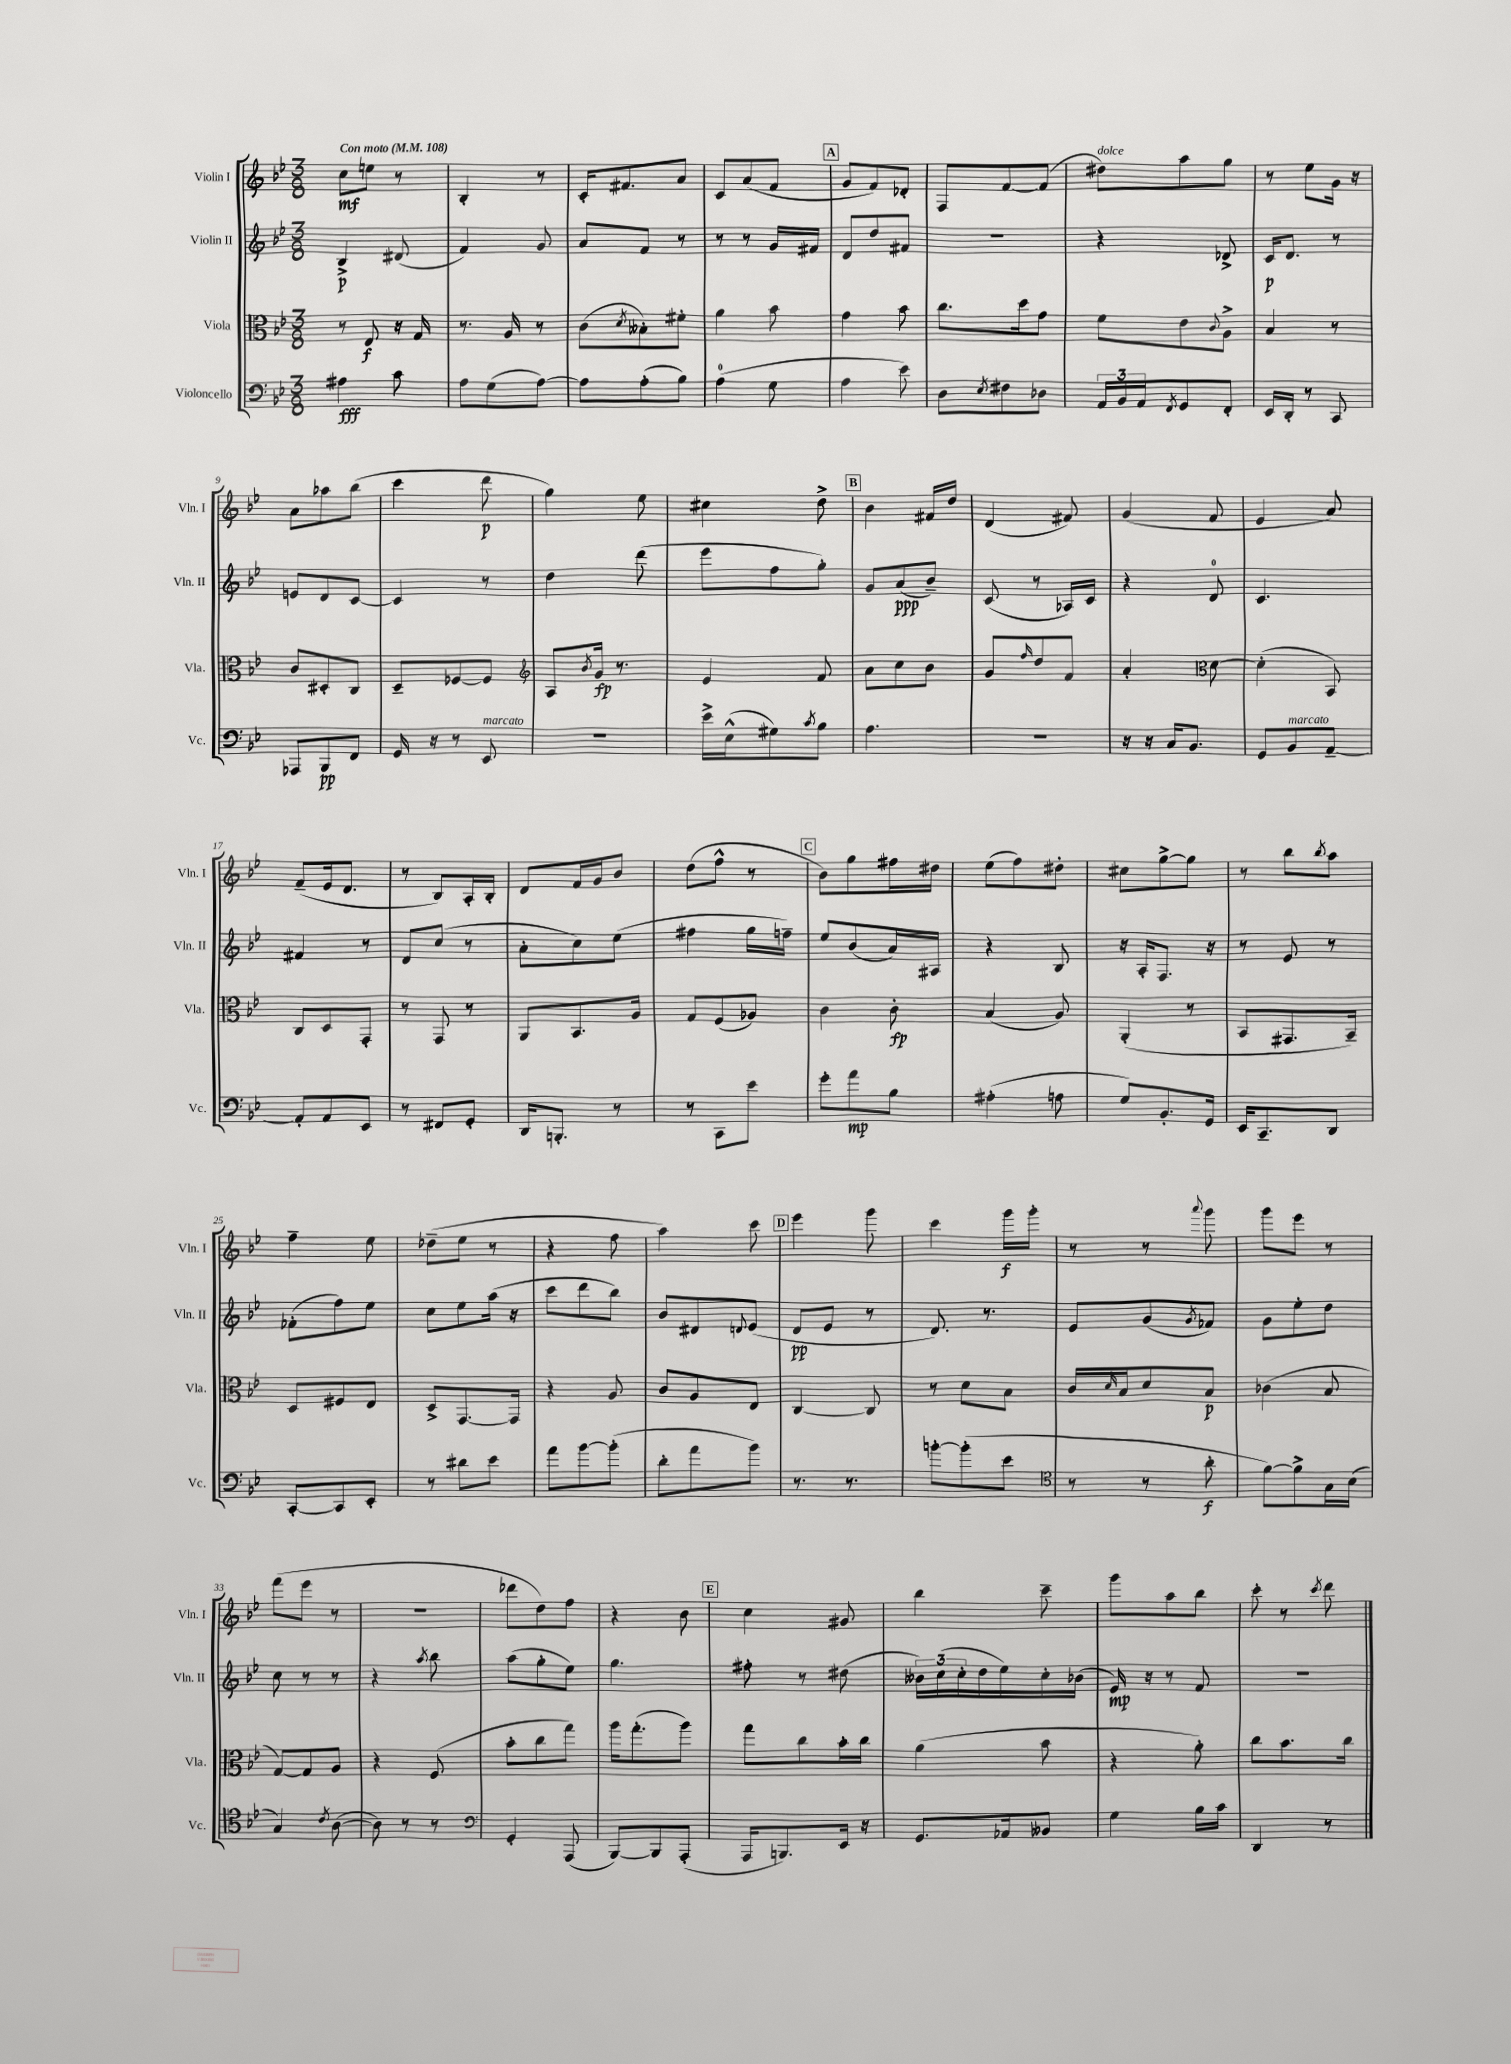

**kern	**kern	**kern	**kern
*staff4	*staff3	*staff2	*staff1
*clefF4	*clefC3	*clefG2	*clefG2
*k[b-e-]	*k[b-e-]	*k[b-e-]	*k[b-e-]
*M3/8	*M3/8	*M3/8	*M3/8
*MM108	*MM108	*MM108	*MM108
4A#\	8r	4B-^/	8cc\L
.	8E-/	.	8ee\J
8c\	16r	(8d#/	8r
.	16G/	.	.
=	=	=	=
8A\L	8.r	4f/)	4B-'/
(8G\	.	.	.
.	16A/	.	.
[8A\J)	8r	8g/	8r
=	=	=	=
8A\]L	(8c\L	8a/L	16c'/LK
.	.	.	8.f#/
.	8qd/	.	.
(8A'\	8B--'\)	8f/J	.
8B-\J)	8f#'\J	8r	8a/J
=	=	=	=
(4A\	4a\	8r	8c/L
.	.	8r	(8a/
8G\	8b-\	16g/LL	8f/J
.	.	16f#/JJ	.
=	=	=	=
4A\	4g\	8d/L	8g/L
.	.	8dd/	8f/)
8e-\)	8b-\	8f#/J	8d-'/J
=	=	=	=
8D\L	8.cc\L	4.r	8F/L
8qE-/	.	.	.
8F#\	.	.	[8f/
.	16dd\k	.	.
8D-\J	8g\J	.	(8f/]J
=	=	=	=
24AA/LL	8f\L	4r	8dd#\L)
24BB-/	.	.	.
24AA/J	.	.	.
8qFF/	.	.	.
8GG/	8e-\	.	8aa\
.	8qqc/	.	.
8FF'/J	8A^\J	8d-^/	8gg\J
=	=	=	=
16EE-/LL	4B-/	16c/LK	8r
16DD'/JJ	.	8.d/J	.
8r	.	.	8ee-\L
8CC/	8r	8r	16g\Jk
.	.	.	16r
=	=	=	=
8AAA-/L	8c/L	8e/L	8a\L
8BBB-/	8D#'/	8d/	8aa-\
8FF/J	8C/J	[8c/J	(8bb-\J
=	=	=	=
16GG/	8D~/L	4c/]	4ccc\
16r	.	.	.
8r	[8F-/	.	.
8EE-/	8F-/]J	8r	8ddd\
=	=	=	=
*	*clefG2	*	*
4.r	8A/L	4dd\	4gg\)
.	8qb-/	.	.
.	16g/Jk	.	.
.	8.r	.	.
.	.	(8ddd\	8ee-\
=	=	=	=
16e-^\LL	4e-/	8eee-\L	4cc#\
(16E-^^\J	.	.	.
8G#\)	.	8ff\	.
8qc/	.	.	.
8B-\J	8f/	8gg'\J)	8dd^\
=	=	=	=
4.A\	8a\L	8g/L	4b-\
.	8cc\	(8a/	.
.	8b-\J	8b-~/J)	16f#/LL
.	.	.	16dd/JJ
=	=	=	=
4.r	8g/L	(8c/	(4d/
.	16qqff/	.	.
.	8dd/	8r	.
.	8f/J	16A-/LL)	8f#/)
.	.	16c/JJ	.
=	=	=	=
16r	4a'/	4r	(4g/
16r	.	.	.
16C/LK	.	.	.
8.BB-/J	.	.	.
*	*clefC3	*	*
.	[8d\	8d/	8f/
=	=	=	=
8GG/L	(4d'\]	4.c/	4e-/
8BB-/	.	.	.
[8AA~/J	8BB-/)	.	8a/)
=	=	=	=
8AA'/]L	8C/L	4f#/	(8f~/L
8AA/	8D/	.	16e-/k
.	.	.	8.d/J
8EE-/J	8GG'/J	8r	.
=	=	=	=
8r	8r	8d/L	8r
8FF#/L	8GG/	(8cc/J	8B-/L)
8GG'/J	8r	8r	16A'/L
.	.	.	16B-'/JJ
=	=	=	=
16DD/LK	8AA/L	8a'\L	8d/L
8.BBB'/J	.	.	.
.	8.BB-/	8cc\)	16f/L
.	.	.	16g/J
8r	.	(8ee-\J	8b-/J
.	16A/Jk	.	.
=	=	=	=
8r	8G/L	4ff#\	(8dd\L
8CC\L	(8F/	.	8ff^^\J
8e-\J	8A-/J)	16gg\LL	8r
.	.	16ff~\JJ)	.
=	=	=	=
8g'\L	4c\	8ee-/L	8b-\L)
8a\	.	(8b-/	8gg\
8B-\J	8c'\	16a/L)	16ff#\L
.	.	16A#/JJ	16dd#\JJ
=	=	=	=
(4A#'\	(4B-/	4r	(8ee-\L
.	.	.	8ff\)
8A\	8A/)	8B-/	8dd#'\J
=	=	=	=
8G/L)	(4AA'/	16r	8cc#\L
.	.	16A'/LK	.
8.BB-'/	.	8.F/J	[8gg^\
.	8r	.	8gg\]J
16GG/Jk	.	16r	.
=	=	=	=
16EE-/LK	8BB-/L	8r	8r
8.CC~/	.	.	.
.	8.GG#/	8e-/	8bb-\L
.	.	.	8qbb-/
8DD/J	.	8r	8aa\J
.	16BB-~/Jk)	.	.
=	=	=	=
[8CC'/L	8D/L	(8f-'\L	4ff~\
8CC/]	8F#/	8ff\)	.
8EE-'/J	8E-/J	8ee-\J	8ee-\
=	=	=	=
8r	8D^/L	8cc\L	(8dd-~\L
8d#\L	[8.GG/	8ee-\	8ee-\J
8e-\J	.	(16aa\Jk	8r
.	16GG/]Jk	16r	.
=	=	=	=
8a\L	4r	8ccc\L	4r
[8b-\	.	8ddd\	.
(8b-'\]J	8A/	8bb-\J)	8ff\
=	=	=	=
8d'\L	8c/L	8b-/L	4aa\)
8a\	8A/	8d#/	.
.	.	8qqd/	.
8b-\J)	8E-/J	(8e-/J	8ccc\
=	=	=	=
8.r	[4C/	8d/L	4eee-\
.	.	8e-/J	.
8.r	.	.	.
.	8C/]	8r	8ggg\
=	=	=	=
[8b'\L	8r	8.d/)	4ccc\
(8b'\]	8d\L	.	.
.	.	8.r	.
8e-\J	8B-\J	.	16ggg\LL
.	.	.	16ggg'\JJ
=	=	=	=
*clefC4	*	*	*
8r	16c/LL	8e-/L	8r
.	16qqd/	.	.
.	16B-/J	.	.
8r	8d/	(8g/	8r
.	.	8qg/	8qqaaa/
8a'\	8B-/J	8f-/J)	8ggg\
=	=	=	=
[8f\L)	(4c-\	8g\L	8ggg\L
8f^\]	.	8ee-'\	8eee-\J
16G\L	8B-/	8dd\J	8r
(16B-\JJ	.	.	.
=	=	=	=
4G/)	[8G/L)	8cc\	(8fff\L
.	8G/]	8r	8eee-\J
8qc/	.	.	.
([8A\	8A/J	8r	8r
=	=	=	=
8A\])	4r	4r	4.r
8r	.	.	.
.	.	8qaa/	.
8r	(8F/	8bb-\	.
=	=	=	=
*clefF4	*	*	*
4GG'/	8b-'\L	(8aa\L	8ddd-\L
.	8cc\	8gg'\	8dd\)
(8AAA/	8gg\J)	8ee-\J)	8ff\J
=	=	=	=
[8BBB-/L)	16aa\LK	4.gg\	4r
.	(8.gg'\	.	.
8BBB-/]	.	.	.
(8AAA'/J	8aa\J)	.	8b-\
=	=	=	=
16AAA/LK	8gg\L	8ff#'\	4cc\
8.BBB/)	.	.	.
.	8cc\	8r	.
16EE-/Jk	16b-'\L	(8dd#\	8g#/
16r	16cc\JJ	.	.
=	=	=	=
8.GG/L	(4a\	24b--\LL)	4bb-\
.	.	(24cc\	.
.	.	24cc'\	.
.	.	16dd\	.
16AA-/k	.	16ee-\)	.
8BB--/J	8b-\	16cc'\	8ccc~\
.	.	(16b-\JJ	.
=	=	=	=
4G\	4r	16e-/)	8ggg\L
.	.	16r	.
.	.	8r	8aa\
16B-\LL	8a'\)	8f/	8bb-\J
16c\JJ	.	.	.
=	=	=	=
4DD/	8cc\L	4.r	8ccc'\
.	8.b-\	.	8r
.	.	.	8qccc/
8r	.	.	8ddd\
.	16cc\Jk	.	.
==	==	==	==
*-	*-	*-	*-
